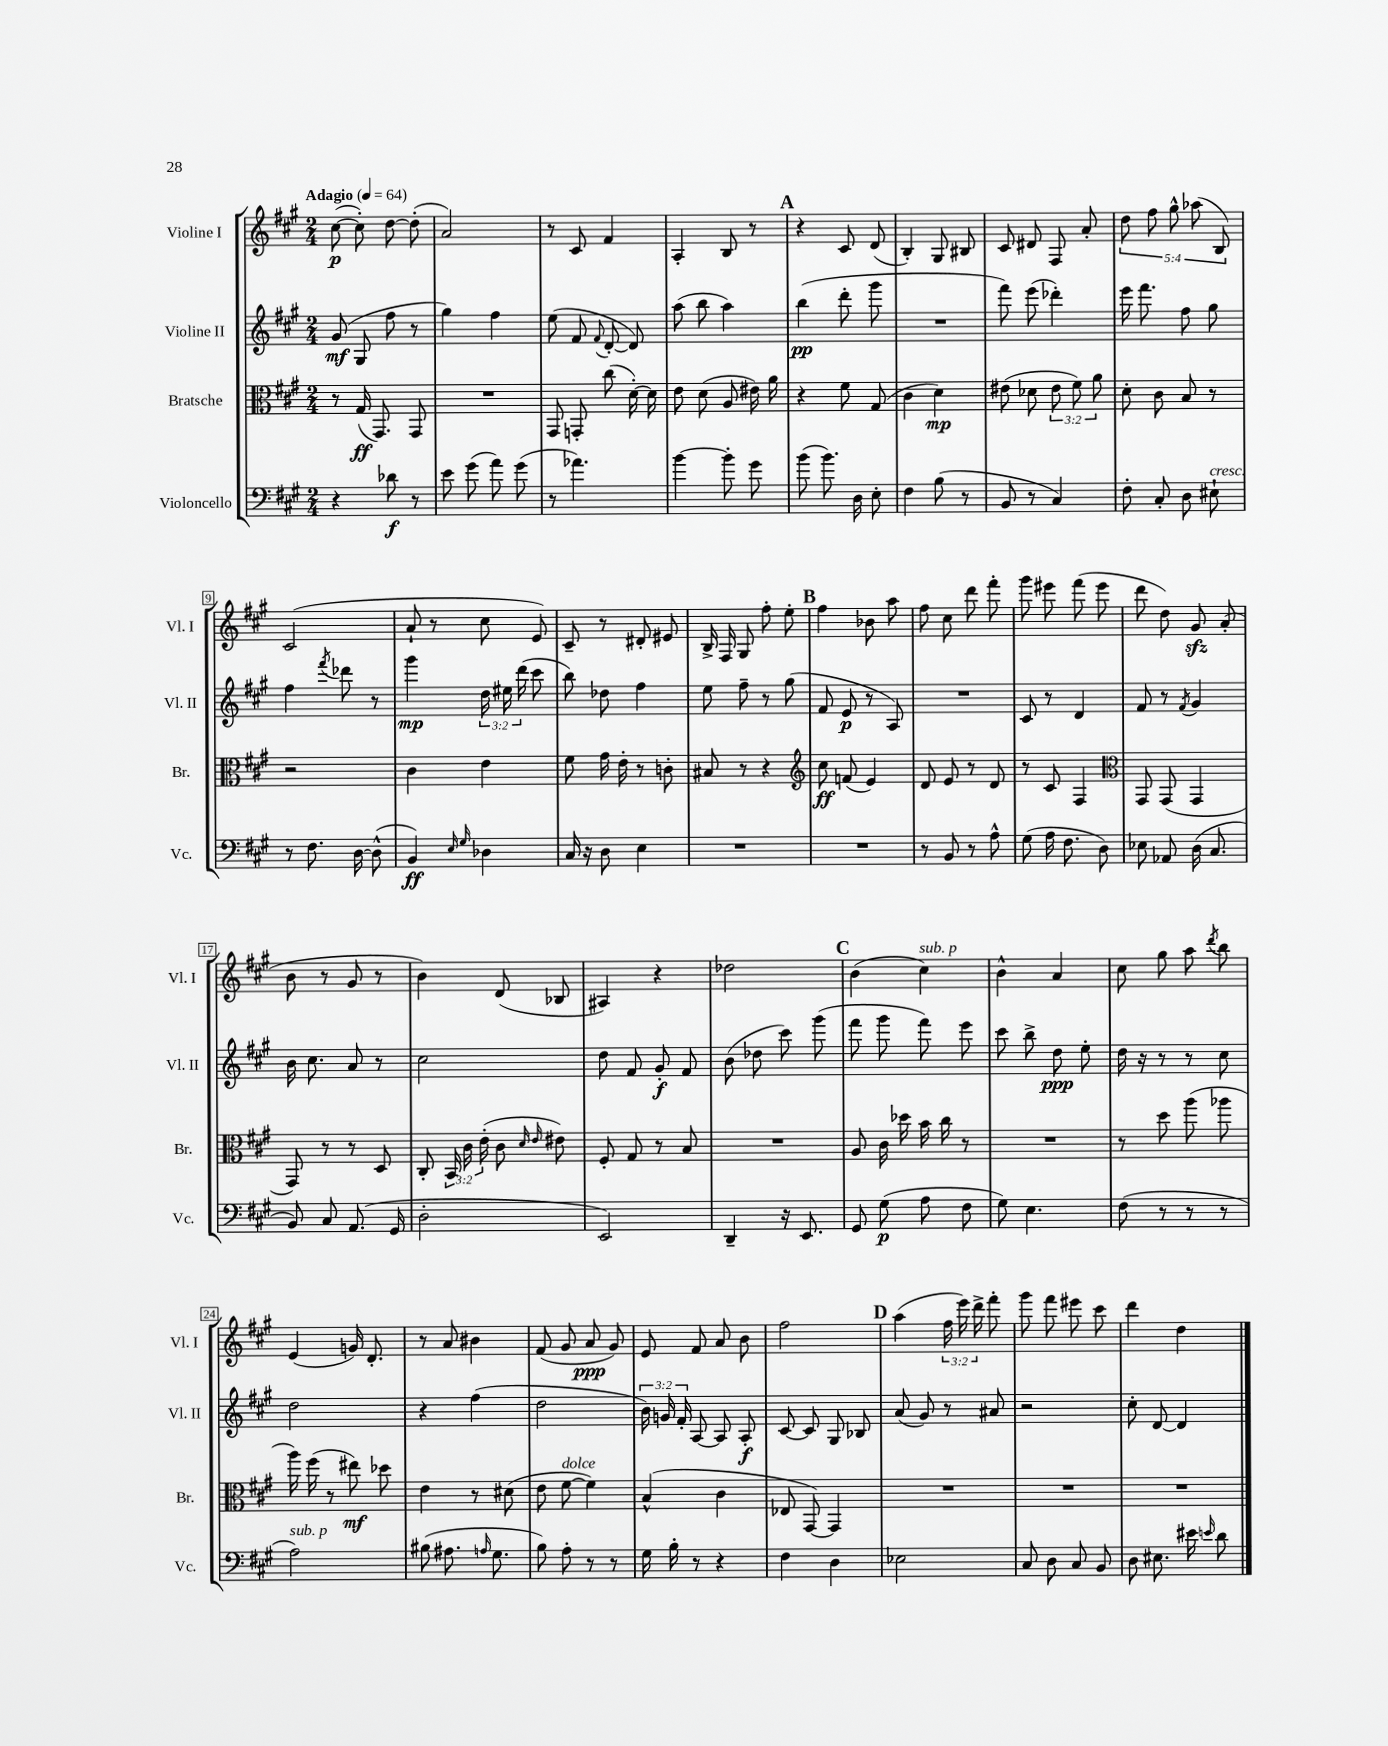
<<
\new StaffGroup <<
\new Staff = "s0" \with { instrumentName = "Violine I" shortInstrumentName = "Vl. I" } {
    \clef treble \key a \major \numericTimeSignature \time 2/4 \override Staff.TupletNumber.text = #tuplet-number::calc-fraction-text \tempo "Adagio" 4 = 64
    \autoBeamOff cis''8~\p( cis''8-.) d''8~ d''8-.( |
    a'2) |
    r8 cis'8 fis'4 |
    a4-. b8 r8 |
    \mark \markup { \bold "A" } r4 cis'8 d'8( |
    b4-.) gis8 bis8 |
    cis'8 dis'8 fis8 a'8-. |
    \tuplet 5/4 { d''8 fis''8 gis''8-^ aes''8( b8) } |
    cis'2( |
    a'8-! r8 cis''8 e'8) |
    cis'8-- r8 dis'8-. eis'8 |
    b16-> fis16 gis8 fis''8-. e''8-. |
    \mark \markup { \bold "B" } fis''4 bes'8 a''8 |
    fis''8 cis''8 d'''8 fis'''8-. |
    gis'''8 eis'''8 fis'''8( eis'''8 |
    d'''8 d''8) gis'8\sfz a'8-.( |
    b'8 r8 gis'8 r8 |
    b'4) d'8( bes8 |
    ais4) r4 |
    des''2 |
    \mark \markup { \bold "C" } b'4( cis''4^\markup { \italic "sub. p" }) |
    b'4-^ a'4 |
    cis''8 gis''8 a''8 \acciaccatura { d'''8 } b''8 |
    e'4( g'16) d'8.-. |
    r8 a'8 bis'4 |
    fis'8( gis'8 a'8\ppp gis'8) |
    e'8 fis'8 a'8 b'8 |
    fis''2 |
    \mark \markup { \bold "D" } a''4( \tuplet 3/2 { fis''16 e'''16) d'''16-> } fis'''8-. |
    gis'''8 fis'''8 eis'''8 cis'''8 |
    d'''4 d''4 \bar "|." |
}
\new Staff = "s1" \with { instrumentName = "Violine II" shortInstrumentName = "Vl. II" } {
    \clef treble \key a \major \numericTimeSignature \time 2/4 \override Staff.TupletNumber.text = #tuplet-number::calc-fraction-text
    \autoBeamOff gis'8\mf( gis8 fis''8 r8 |
    gis''4) fis''4 |
    e''8( fis'8 \appoggiatura { fis'8 } d'8~-. d'8) |
    a''8( b''8 a''4) |
    \mark \markup { \bold "A" } b''4\pp( d'''8-. gis'''8 |
    R2 |
    fis'''8) e'''8( des'''4-.) |
    e'''16 fis'''8. fis''8 gis''8 |
    fis''4 \acciaccatura { fis'''8 } des'''8 r8 |
    gis'''4\mp \tuplet 3/2 { d''16 eis''16 d'''16( } cis'''8 |
    b''8) des''8 fis''4 |
    e''8 fis''8-- r8 gis''8( |
    \mark \markup { \bold "B" } fis'8 e'8\p r8 a8) |
    R2 |
    cis'8 r8 d'4 |
    fis'8 r8 \acciaccatura { fis'8 } gis'4 |
    b'16 cis''8. a'8 r8 |
    cis''2 |
    d''8 fis'8 gis'8-.\f fis'8 |
    b'8( des''8 cis'''8) gis'''8( |
    \mark \markup { \bold "C" } fis'''8 gis'''8 fis'''8) e'''8 |
    cis'''8 b''8-> d''8\ppp e''8-. |
    d''16 r16 r8 r8 cis''8 |
    d''2 |
    r4 fis''4( |
    d''2 |
    \tuplet 3/2 { b'16) g'16 fis'16-. } a8~ a8 a8-.\f |
    cis'8~ cis'8 gis8 bes8 |
    \mark \markup { \bold "D" } a'8( gis'8) r8 ais'8 |
    r2 |
    cis''8-. d'8~ d'4 \bar "|." |
}
\new Staff = "s2" \with { instrumentName = "Bratsche" shortInstrumentName = "Br." } {
    \clef alto \key a \major \numericTimeSignature \time 2/4 \override Staff.TupletNumber.text = #tuplet-number::calc-fraction-text
    \autoBeamOff r8 gis16\ff( gis,8.) gis,8 |
    R2 |
    gis,8 g,8-. cis''8( d'16~-.) d'16 |
    e'8 d'8( a8 eis'16) a'16 |
    \mark \markup { \bold "A" } r4 fis'8 gis8( |
    cis'4 d'4\mp) |
    eis'8( des'8 \tuplet 3/2 { eis'8 fis'8) a'8 } |
    d'8-. cis'8 b8 r8 |
    r2 |
    cis'4 e'4 |
    fis'8 gis'16 e'16-. r8 c'8-. |
    bis8 r8 r4 |
    \mark \markup { \bold "B" } \clef treble cis''8\ff f'8( e'4) |
    d'8 e'8 r8 d'8 |
    r8 cis'8 fis4 |
    \clef alto gis,8 gis,8( gis,4 |
    gis,8) r8 r8 d8 |
    cis8-. \tuplet 3/2 { b,16 cis'16 e'16-.( } cis'8 \grace { d'16 e'16 } eis'8) |
    fis8-. gis8 r8 b8 |
    R2 |
    \mark \markup { \bold "C" } a8 cis'16 des''16 b'16 cis''16 r8 |
    R2 |
    r8 d''8 a''8( aes''8 |
    a''16) fis''16( r8 eis''8\mf) des''8 |
    e'4 r8 dis'8( |
    e'8 fis'8~^\markup { \italic "dolce" } fis'4) |
    b4-^( cis'4 |
    ees8 gis,8~) gis,4 |
    \mark \markup { \bold "D" } R2 |
    R2 |
    R2 \bar "|." |
}
\new Staff = "s3" \with { instrumentName = "Violoncello" shortInstrumentName = "Vc." } {
    \clef bass \key a \major \numericTimeSignature \time 2/4
    \autoBeamOff r4 des'8\f r8 |
    e'8 gis'8( a'8) gis'8( |
    r8 aes'4.) |
    b'4~ b'8-. gis'8 |
    \mark \markup { \bold "A" } b'8( b'8.) d16 e8-. |
    fis4 b8( r8 |
    b,8 r8 cis4) |
    fis8-. cis8-. d8 eis8-!^\markup { \italic "cresc." } |
    r8 fis8. d16~ d8-^( |
    b,4\ff) \grace { e16 gis16 } des4 |
    cis16 r16 d8 e4 |
    R2 |
    \mark \markup { \bold "B" } R2 |
    r8 b,8 r8 a8-^ |
    gis8( a16 fis8. d8) |
    ees8 aes,8 d16( cis8. |
    b,8) cis8 a,8.( gis,16 |
    d2-. |
    e,2) |
    d,4-- r16 e,8. |
    \mark \markup { \bold "C" } gis,8 gis8\p( a8 fis8 |
    gis8) e4. |
    fis8( r8 r8 r8 |
    a2^\markup { \italic "sub. p" }) |
    bis8( ais8. \grace { a16 } gis8. |
    b8) a8-. r8 r8 |
    gis16 b16-. r8 r4 |
    fis4 d4 |
    \mark \markup { \bold "D" } ees2 |
    cis8 d8 cis8 b,8 |
    d8 eis8. eis'16 \grace { e'16 } d'8 \bar "|." |
}
>>
>>
\layout { \context { \Score \override BarNumber.stencil = #(make-stencil-boxer 0.1 0.3 ly:text-interface::print) } }
